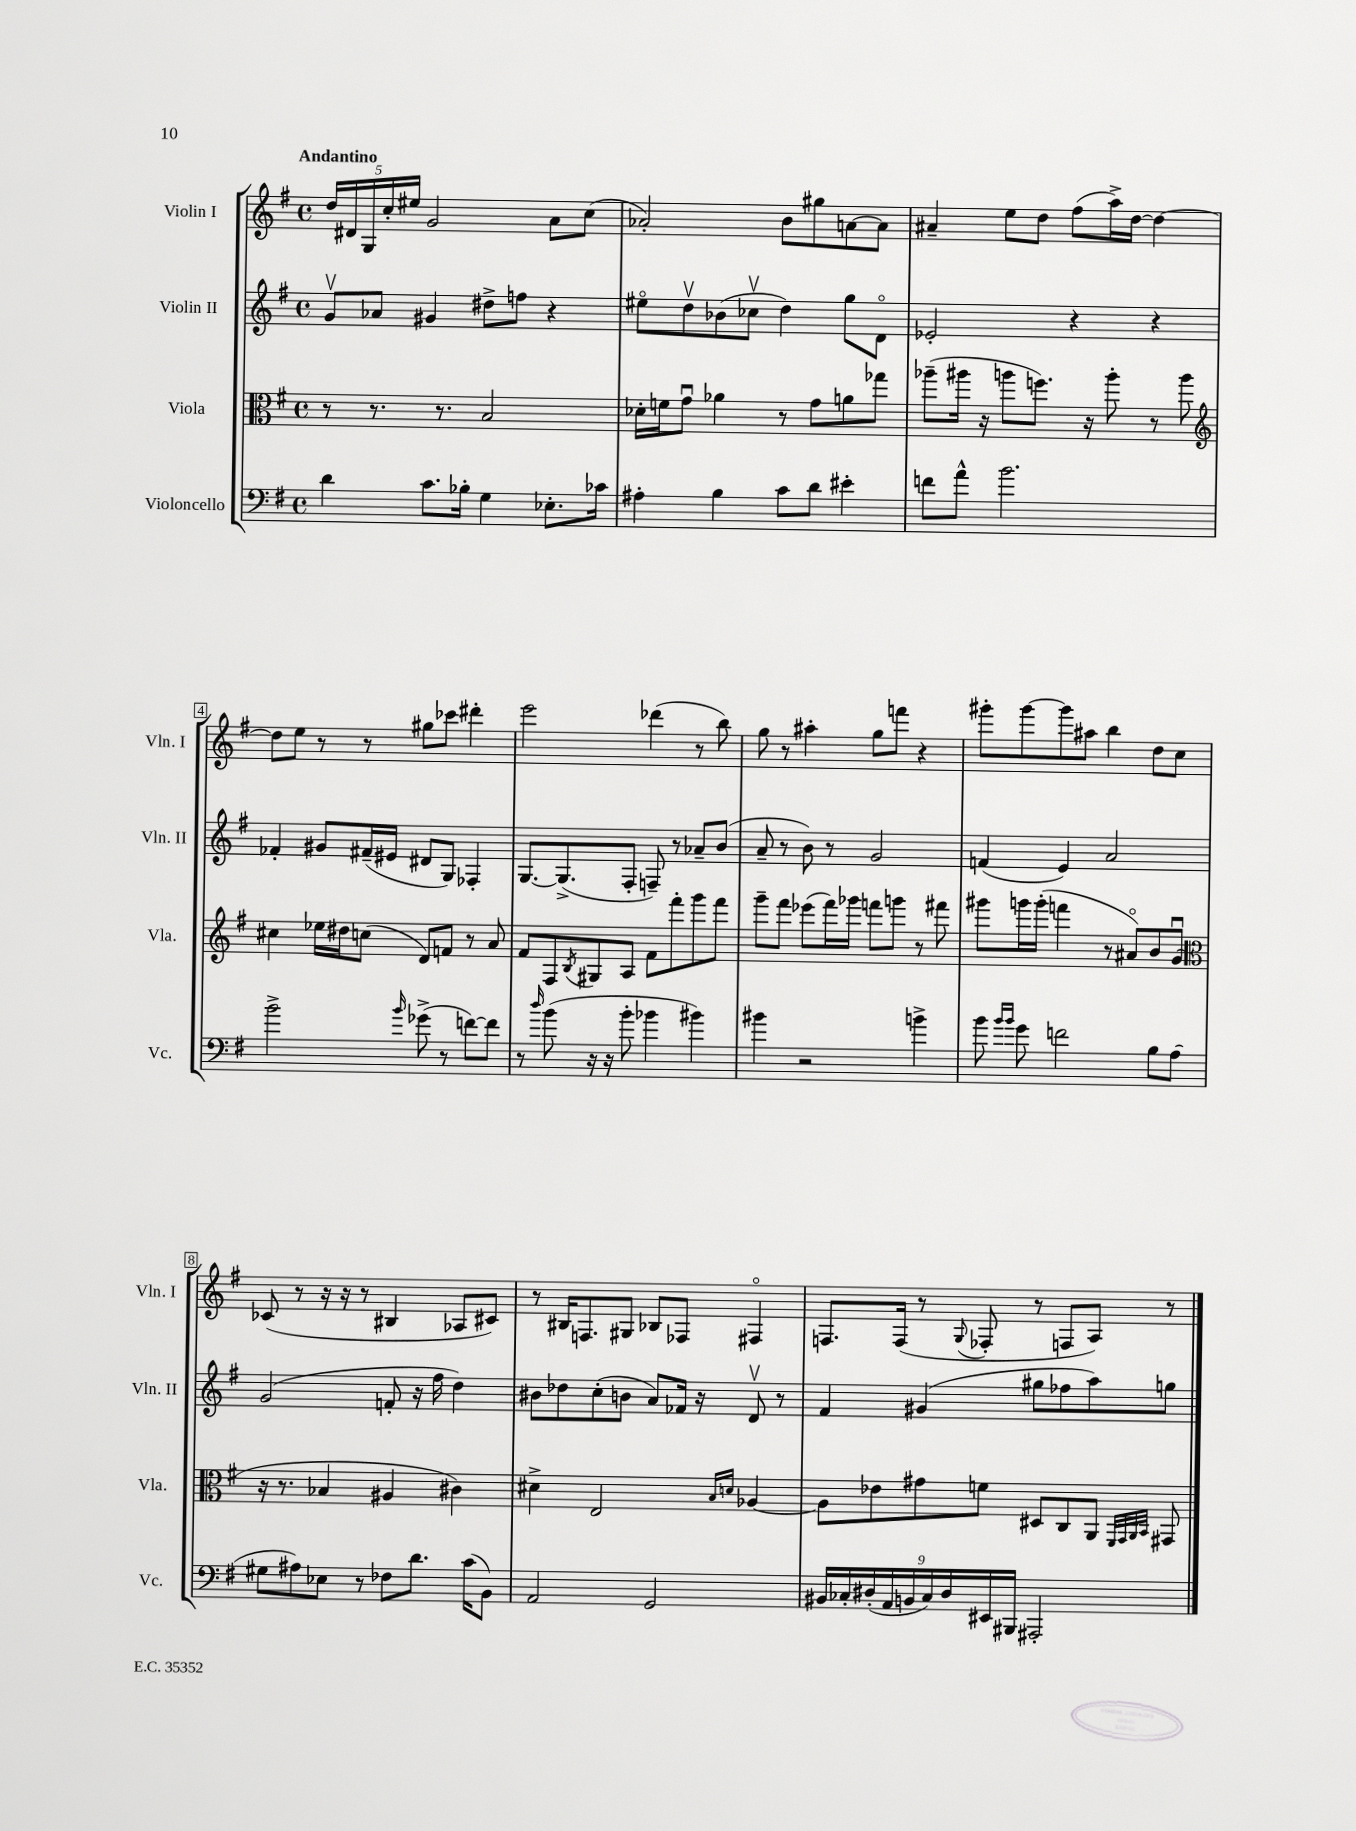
<<
\new StaffGroup <<
\new Staff = "s0" \with { instrumentName = "Violin I" shortInstrumentName = "Vln. I" } {
    \clef treble \key g \major \defaultTimeSignature \time 4/4 \tempo "Andantino"
    \tuplet 5/4 { d''16 dis'16 g16 c''16-. eis''16 } g'2 a'8 c''8( |
    aes'2-.) b'8 gis''8 a'8~ a'8 |
    ais'4-- e''8 d''8 fis''8( a''16->) d''16~ d''4~ |
    d''8 e''8 r8 r8 gis''8 ces'''8 dis'''4-. |
    e'''2 des'''4( r8 b''8) |
    g''8 r8 ais''4-. g''8 f'''8 r4 |
    gis'''8-. gis'''8~ gis'''8 ais''8 b''4 d''8 c''8 |
    ces'8( r8 r16 r16 r8 bis4 aes8 cis'8) |
    r8 bis16 f8. gis8 bes8 fes8 fis4\flageolet |
    f8. f16( r8 \appoggiatura { g8 } fes8-. r8 f8 a8) r8 \bar "|." |
}
\new Staff = "s1" \with { instrumentName = "Violin II" shortInstrumentName = "Vln. II" } {
    \clef treble \key g \major \defaultTimeSignature \time 4/4
    g'8\upbow aes'8 gis'4 dis''8-> f''8 r4 |
    eis''8\flageolet d''8\upbow bes'8( ces''8\upbow d''4) g''8 d'8\flageolet |
    ees'2-. r4 r4 |
    fes'4-. gis'8 fis'16--( eis'16 dis'8 g8) fes4-. |
    g8.~ g8.->( fis8-. f8--) r8 aes'8-- b'8( |
    a'8-- r8 b'8) r8 g'2 |
    f'4( e'4) a'2 |
    g'2( f'8-. r16 fis''16 d''4) |
    bis'8 des''8 c''8-.( b'8 a'8) fes'16 r16 d'8\upbow r8 |
    fis'4 gis'4( gis''8 fes''8 a''8) g''8 \bar "|." |
}
\new Staff = "s2" \with { instrumentName = "Viola" shortInstrumentName = "Vla." } {
    \clef alto \key g \major \defaultTimeSignature \time 4/4
    r8 r8. r8. b2 |
    des'16-. f'16 g'8\downbow aes'4 r8 g'8 a'8 ges''8 |
    aes''8--( ais''16 r16 a''8 f''8.) r16 a''8-. r8 a''8 |
    \clef treble cis''4 ees''16 dis''16 c''8( d'8) f'8 r8 a'8 |
    fis'8 fis8 \acciaccatura { b8 } gis8 a8 fis'8 fis'''8-. g'''8 fis'''8 |
    g'''8-- fis'''8 ees'''8( fis'''16) ges'''16 f'''8 g'''8 r8 fis'''8 |
    gis'''8 g'''16 g'''16-.( f'''4 r8 ais'8\flageolet) b'8 g'8\downbow( |
    \clef alto r16 r8. bes4 ais4 cis'4) |
    dis'4-> e2 \grace { b16 d'16 } aes4~ |
    aes8 ees'8 gis'8 f'8 dis8 c8 a,8 \grace { fis,32 g,32 a,32 b,32 } gis,8 \bar "|." |
}
\new Staff = "s3" \with { instrumentName = "Violoncello" shortInstrumentName = "Vc." } {
    \clef bass \key g \major \defaultTimeSignature \time 4/4
    d'4 c'8. bes16-. g4 ees8.-. ces'16 |
    ais4-. b4 c'8 d'8 eis'4-. |
    f'8 a'8-^ b'2. |
    b'2-> \grace { b'16 } ges'8->( r8 f'8~) f'8 |
    r8 \grace { d''16 } b'8( r16 r16 b'8-. bes'4 bis'4) |
    bis'4 r2 b'4-> |
    b'8 \grace { b'16 b'16 } g'8 f'2 b8 a8( |
    gis8 ais8) ees8 r8 fes8 d'8. c'16( b,8) |
    a,2 g,2 |
    \tuplet 9/8 { bis,16 ces16-. dis16-.( a,16 b,16 ces16) dis16 eis,16 bis,,16 } ais,,2-. \bar "|." |
}
>>
>>
\layout { \context { \Score \override BarNumber.stencil = #(make-stencil-boxer 0.1 0.3 ly:text-interface::print) } }
